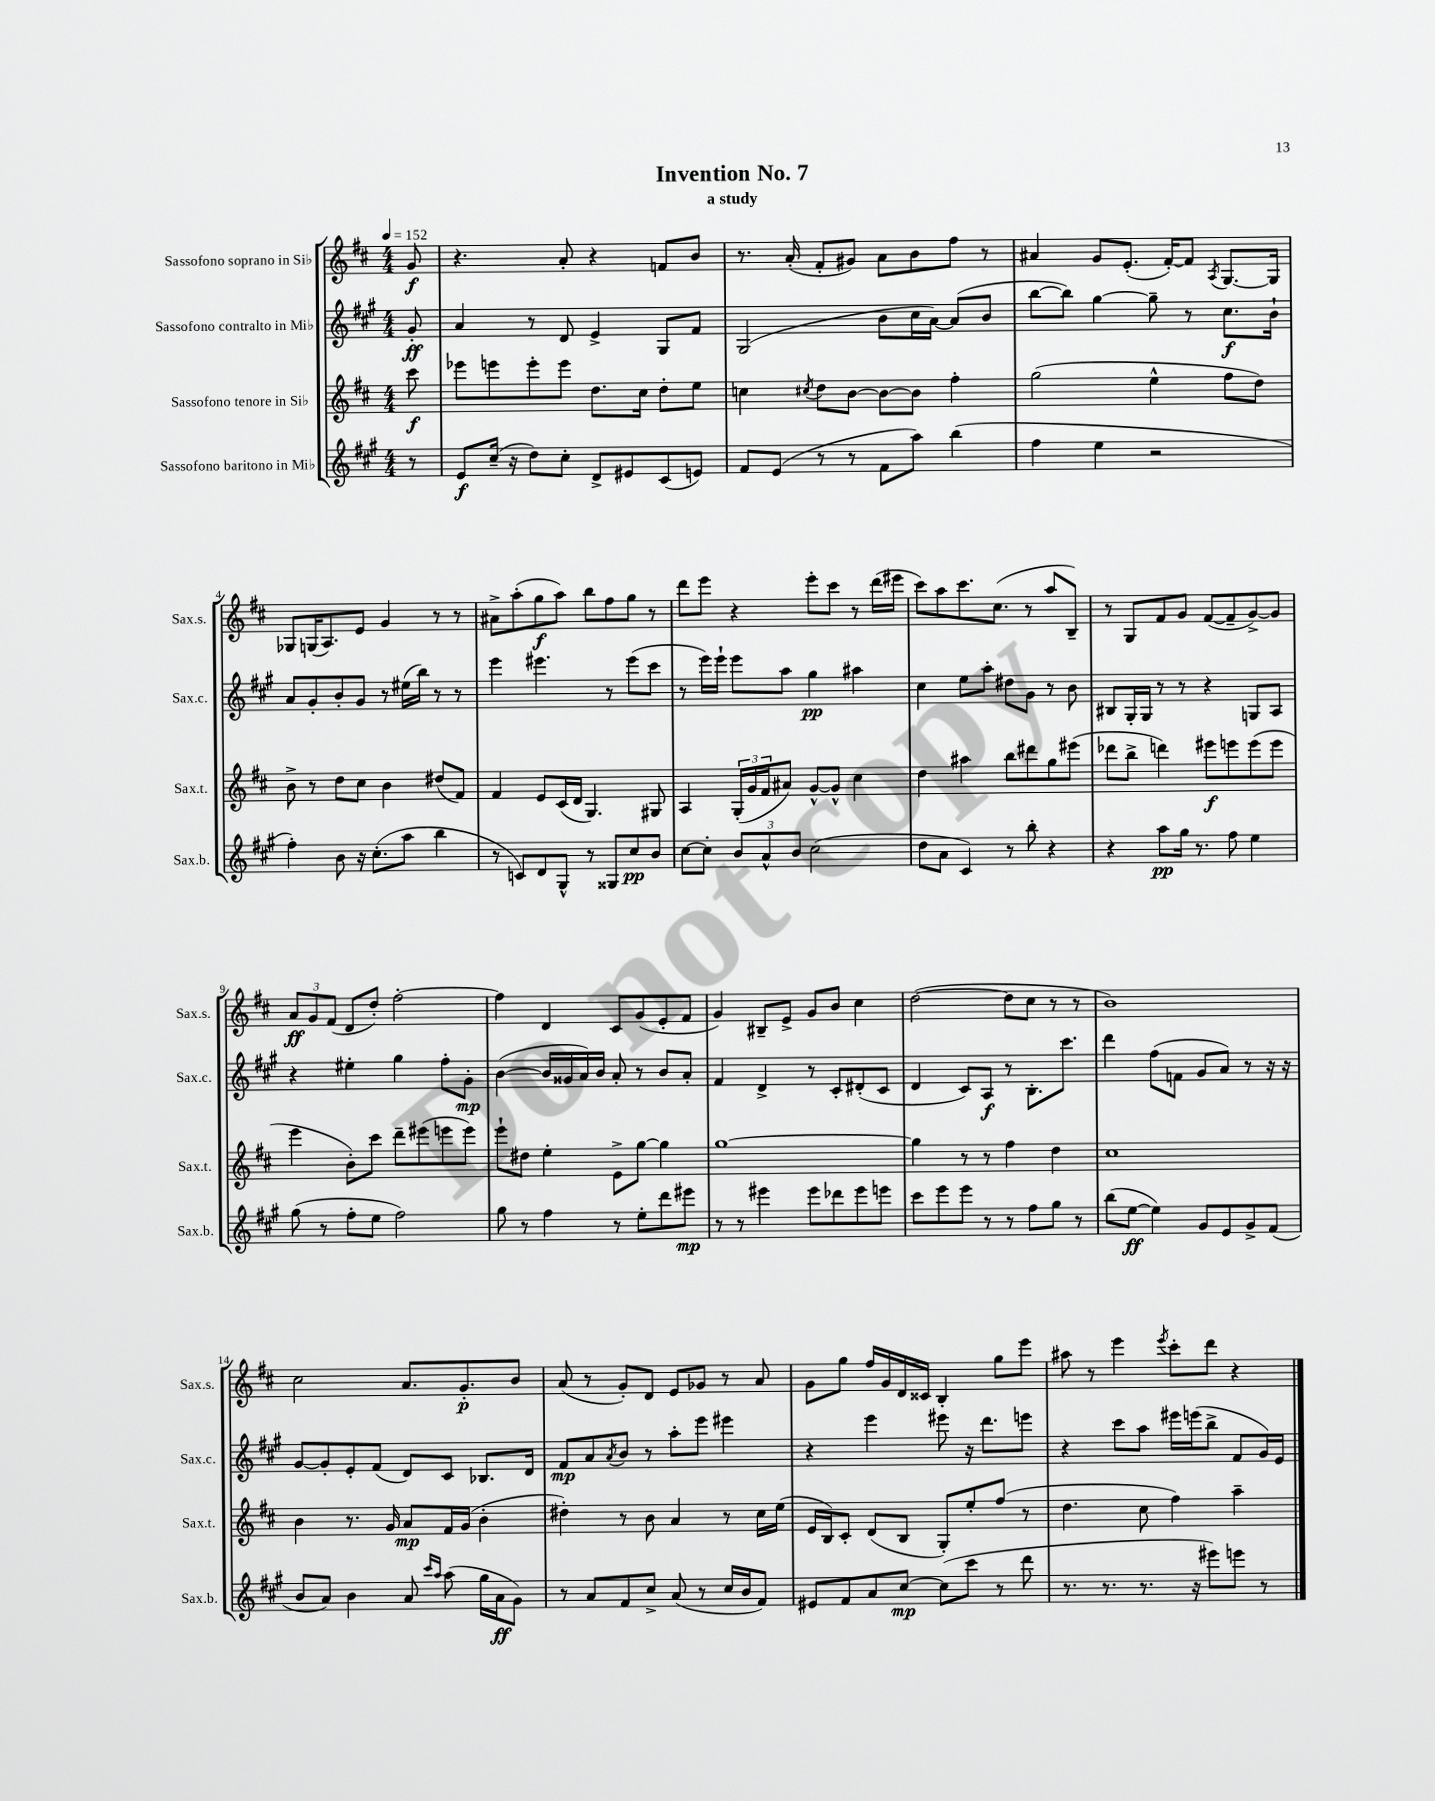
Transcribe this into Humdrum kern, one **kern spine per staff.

**kern	**dynam	**kern	**dynam	**kern	**dynam	**kern	**dynam
*part4	*part4	*part3	*part3	*part2	*part2	*part1	*part1
*staff4	*staff4	*staff3	*staff3	*staff2	*staff2	*staff1	*staff1
*I"Sassofono baritono in Mi♭	*	*I"Sassofono tenore in Si♭	*	*I"Sassofono contralto in Mi♭	*	*I"Sassofono soprano in Si♭	*
*I'Sax.b.	*	*I'Sax.t.	*	*I'Sax.c.	*	*I'Sax.s.	*
*clefG2	*	*clefG2	*	*clefG2	*	*clefG2	*
*k[f#c#g#]	*	*k[f#c#]	*	*k[f#c#g#]	*	*k[f#c#]	*
*M4/4	*	*M4/4	*	*M4/4	*	*M4/4	*
*MM152	*	*MM152	*	*MM152	*	*MM152	*
=	=	=	=	=	=	=	=
8r	.	8ccc#\	f	8g#'/	ff	8g/	f
=1	=1	=1	=1	=1	=1	=1	=1
8e/L	f	8eee-X\L	.	4a/	.	4.r	.
(16cc#~/Jk	.	8eeen\	.	.	.	.	.
16r	.	.	.	.	.	.	.
8dd\L)	.	8eee'\	.	8r	.	.	.
8cc#'\J	.	8eee\J	.	8d/	.	8a'/	.
8d^/L	.	8.dd\L	.	4e^/	.	4r	.
8e#X/	.	.	.	.	.	.	.
.	.	16cc#\Jk	.	.	.	.	.
(8c#/	.	8dd'\L	.	8G#/L	.	8fn/L	.
8en/J)	.	8ee\J	.	8f#/J	.	8b/J	.
=2	=2	=2	=2	=2	=2	=2	=2
8f#/L	.	4ccn\	.	(2G#/	.	8.r	.
(8e/J	.	.	.	.	.	.	.
.	.	.	.	.	.	(16a'/	.
.	.	8qcc#X/	.	.	.	.	.
8r	.	8dd\L	.	.	.	8f#'/L	.
8r	.	[8b\J	.	.	.	8g#X/J)	.
8f#\L	.	8b\L_	.	8b\L	.	8a\L	.
8aa\J)	.	8b\J]	.	16cc#\L	.	8b\	.
.	.	.	.	[16a\JJ)	.	.	.
(4bb\	.	4ff#'\	.	(8a/L]	.	8ff#\J	.
.	.	.	.	8b/J	.	8r	.
=3	=3	=3	=3	=3	=3	=3	=3
4ff#\	.	(2gg\	.	[8bb\L	.	4a#X/	.
.	.	.	.	8bb\J])	.	.	.
4ee\	.	.	.	[4gg#\	.	8g/L	.
.	.	.	.	.	.	(8.e'/J	.
2r	.	4ee^^\	.	8gg#~\]	.	.	.
.	.	.	.	.	.	[16f#'/KL)	.
.	.	.	.	8r	.	8f#/J]	.
.	.	.	.	.	.	8qA/	.
.	.	8ff#\L	.	8.cc#\L	f	[8.G/L	.
.	.	8dd\J)	.	.	.	.	.
.	.	.	.	16b`\Jk	.	16G/Jk]	.
!!LO:LB:g=z
=4	=4	=4	=4	=4	=4	=4	=4
4ff#'\)	.	8b^\	.	8a/L	.	8G-X/L	.
.	.	8r	.	8g#'/	.	(16Gn/K	.
.	.	.	.	.	.	8.A/)	.
8b\	.	8dd\L	.	8b'/	.	.	.
16r	.	8cc#\J	.	8g#/J	.	8e/J	.
(8.cc#'\L	.	.	.	.	.	.	.
.	.	4b\	.	8r	.	4g/	.
8aa\J	.	.	.	(16ee#X\LL	.	.	.
.	.	.	.	16bb\JJ)	.	.	.
4bb\	.	(8dd#X/L	.	8r	.	8r	.
.	.	8f#/J)	.	8r	.	8r	.
=5	=5	=5	=5	=5	=5	=5	=5
8r	.	4f#/	.	4eee\	.	8a#X^\L	.
8cn/L)	.	.	.	.	.	(8aa'\	.
8d/	.	8e/L	.	4.eee#X\	.	8gg\	f
8G#^^/J	.	(16c#/L	.	.	.	8aa\J)	.
.	.	16d/JJ	.	.	.	.	.
8r	.	4.G/)	.	.	.	8bb\L	.
8G##X/L	.	.	.	8r	.	8ff#\	.
8cc#/	pp	.	.	(8eee#\L	.	8gg\J	.
8b/J	.	8G#X/	.	8ccc#\J	.	8r	.
=6	=6	=6	=6	=6	=6	=6	=6
[8cc#\L	.	4A/	.	8r	.	8ddd\L	.
8cc#'\J]	.	.	.	16eee\LL)	.	8eee\J	.
.	.	.	.	16eee`\JJ	.	.	.
12b/L	.	(24G'/LL	.	8eee\L	.	4r	.
.	.	24g/	.	.	.	.	.
12a^^/	.	24f#/J	.	.	.	.	.
.	.	8a#X/J)	.	8aa\J	.	.	.
12b/J	.	.	.	.	.	.	.
(2cc#\	.	[8g^^/L	.	4gg#\	pp	8eee'\L	.
.	.	8g^^/J]	.	.	.	8ccc#\J	.
.	.	4cc#\	.	4aa#X\	.	8r	.
.	.	.	.	.	.	(16ddd\LL	.
.	.	.	.	.	.	16eee#X\JJ	.
=7	=7	=7	=7	=7	=7	=7	=7
8dd\L	.	4dd\	.	4cc#\	.	8ccc#\L)	.
8a\J	.	.	.	.	.	8aa\	.
4c#/)	.	4aa#X\	.	8ee\L	.	8.ccc#\	.
.	.	.	.	8aa'\J	.	.	.
.	.	.	.	.	.	(8.cc#\J	.
8r	.	8bb\L	.	8dd#X\L	.	.	.
8bb'\	.	8ddd#X\	.	8g#\J	.	8r	.
4r	.	8gg\	.	8r	.	8aa/L	.
.	.	(8eee#X\J	.	8b\	.	8B~/J)	.
=8	=8	=8	=8	=8	=8	=8	=8
4r	.	8ddd-X\L	.	8B#X/L	.	8r	.
.	.	8bb^\J	.	16G#'/L	.	8G/L	.
.	.	.	.	16G#/JJ	.	.	.
8aa\L	pp	4dddn\)	.	8r	.	8f#/	.
16gg#\Jk	.	.	.	8r	.	8g/J	.
8.r	.	.	.	.	.	.	.
.	.	8eee#X\L	f	4r	.	([8f#/L	.
8ff#\	.	8eeen\	.	.	.	8f#~/]	.
4ee\	.	(8eee\	.	8Gn/L	.	[8g^/)	.
.	.	8eee\J	.	8A/J	.	8g/J]	.
!!LO:LB:g=z
=9	=9	=9	=9	=9	=9	=9	=9
(8gg#\	.	4eee\	.	4r	.	12a/L	ff
.	.	.	.	.	.	12g/	.
8r	.	.	.	.	.	.	.
.	.	.	.	.	.	(12f#/J	.
8ff#'\L	.	8b'\L)	.	4ee#X'\	.	8d/L	.
8ee\J	.	8ccc#\J	.	.	.	8dd'/J)	.
2ff#\)	.	8ddd~\L	.	4gg#\	.	[2ff#'\	.
.	.	(8eee#X\	.	.	.	.	.
.	.	8eeen\	.	8ff#'\L	.	.	.
.	.	8eee\J)	.	8g#'\J	mp	.	.
=10	=10	=10	=10	=10	=10	=10	=10
8gg#\	.	8eee`\L	.	([4b\	.	4ff#\]	.
8r	.	8dd#X\J	.	.	.	.	.
4ff#\	.	4ee'\	.	16b/LL]	.	4d/	.
.	.	.	.	16g##X/	.	.	.
.	.	.	.	16a/)	.	.	.
.	.	.	.	16b/JJ	.	.	.
8r	.	8e^\L	.	8a'/	.	8c#/L	.
8ee'\L	.	[8gg\J	.	8r	.	(8g/	.
8ddd\	.	4gg\]	.	8b/L	.	8e'/	.
8eee#X\J	mp	.	.	8a'/J	.	8f#/J	.
=11	=11	=11	=11	=11	=11	=11	=11
8r	.	[1gg	.	4f#/	.	4g/)	.
8r	.	.	.	.	.	.	.
4eee#X\	.	.	.	4d^/	.	8B#X~/L	.
.	.	.	.	.	.	8e^/J	.
8eee#\L	.	.	.	8r	.	8g/L	.
8ddd-X\	.	.	.	8c#'/L	.	8b/J	.
8eee#\	.	.	.	(8d#X'/	.	4cc#\	.
8eeen\J	.	.	.	8c#/J	.	.	.
=12	=12	=12	=12	=12	=12	=12	=12
8ccc#\L	.	4gg\]	.	4d/	.	([2dd\	.
8eee\	.	.	.	.	.	.	.
8eee\J	.	8r	.	8c#/L)	.	.	.
8r	.	8r	.	8A/J	f	.	.
8r	.	4ff#\	.	8r	.	8dd\L]	.
8ff#\L	.	.	.	8.B'\L	.	8cc#\J	.
8gg#\J	.	4dd\	.	.	.	8r	.
.	.	.	.	8.ccc#\J	.	.	.
8r	.	.	.	.	.	8r	.
=13	=13	=13	=13	=13	=13	=13	=13
(8bb\L	.	1cc#	.	4ddd\	.	1b)	.
[8ee\J	ff	.	.	.	.	.	.
4ee\])	.	.	.	(8ff#\L	.	.	.
.	.	.	.	8fn\J	.	.	.
8g#/L	.	.	.	8g#/L	.	.	.
8e/	.	.	.	8a/J)	.	.	.
8g#^/	.	.	.	8r	.	.	.
(8f#/J	.	.	.	16r	.	.	.
.	.	.	.	16r	.	.	.
!!LO:LB:g=z
=14	=14	=14	=14	=14	=14	=14	=14
8b/L	.	4b\	.	[8g#/L	.	2cc#\	.
8a/J)	.	.	.	8g#'/]	.	.	.
4b\	.	8.r	.	8e'/	.	.	.
.	.	.	.	(8f#/J	.	.	.
.	.	16g/	.	.	.	.	.
8a/	.	8a/L	mp	8d/L)	.	8.a/L	.
16qqccc#/LL	.	.	.	.	.	.	.
16qqaa/JJ	.	.	.	.	.	.	.
(8aa\	.	16f#/L	.	8c#/J	.	.	.
.	.	(16g/JJ	.	.	.	8.g'/	p
16gg#\LL	.	4b'\	.	8.B-X/L	.	.	.
16a\J	ff	.	.	.	.	.	.
8g#\J)	.	.	.	.	.	8b/J	.
.	.	.	.	16d/Jk	.	.	.
=15	=15	=15	=15	=15	=15	=15	=15
8r	.	4dd#X'\)	.	8f#/L	mp	(8a/	.
8a/L	.	.	.	8a/	.	8r	.
.	.	.	.	8qa/	.	.	.
8f#/	.	8r	.	8b/J	.	8g'/L)	.
8cc#^/J	.	8b\	.	8r	.	8d/J	.
(8a/	.	4a/	.	8aa'\L	.	8e/L	.
8r	.	.	.	8eee\J	.	8g-X/J	.
16cc#/LL	.	8r	.	4eee#X\	.	8r	.
16b/J	.	.	.	.	.	.	.
8f#/J)	.	16cc#\LL	.	.	.	8a/	.
.	.	(16ee\JJ	.	.	.	.	.
=16	=16	=16	=16	=16	=16	=16	=16
8e#X/L	.	16e/LL	.	4r	.	8g\L	.
.	.	16B/J)	.	.	.	.	.
8f#/	.	8c#'/J	.	.	.	8gg\J	.
8a/	.	(8d/L	.	4eee\	.	16ff#/LL	.
.	.	.	.	.	.	16g/	.
[8cc#/J	mp	8B/J	.	.	.	16d/	.
.	.	.	.	.	.	16c##X/JJ	.
(8cc#\L]	.	8G'/L)	.	8eee#X\	.	4B'/	.
8ccc#\J	.	8ee'/	.	16r	.	.	.
.	.	.	.	8.ddd\L	.	.	.
8r	.	(8ff#/J	.	.	.	8gg\L	.
8ddd\	.	8r	.	8eeen\J	.	8eee\J	.
=17	=17	=17	=17	=17	=17	=17	=17
8.r	.	4.dd\	.	4r	.	8aa#X\	.
.	.	.	.	.	.	8r	.
8.r	.	.	.	.	.	.	.
.	.	.	.	8ccc#\L	.	4eee\	.
8.r	.	8cc#\	.	8aa\J	.	.	.
.	.	.	.	.	.	8qeee/	.
.	.	4ff#\)	.	16eee#X\LL	.	8ccc#'\L	.
16r	.	.	.	(16eeen\J	.	.	.
8eee#X\L)	.	.	.	8bb^\J	.	8ddd\J	.
8eeen\J	.	4aa~\	.	8f#/L	.	4r	.
8r	.	.	.	16g#/L)	.	.	.
.	.	.	.	16e/JJ	.	.	.
==	==	==	==	==	==	==	==
*-	*-	*-	*-	*-	*-	*-	*-
